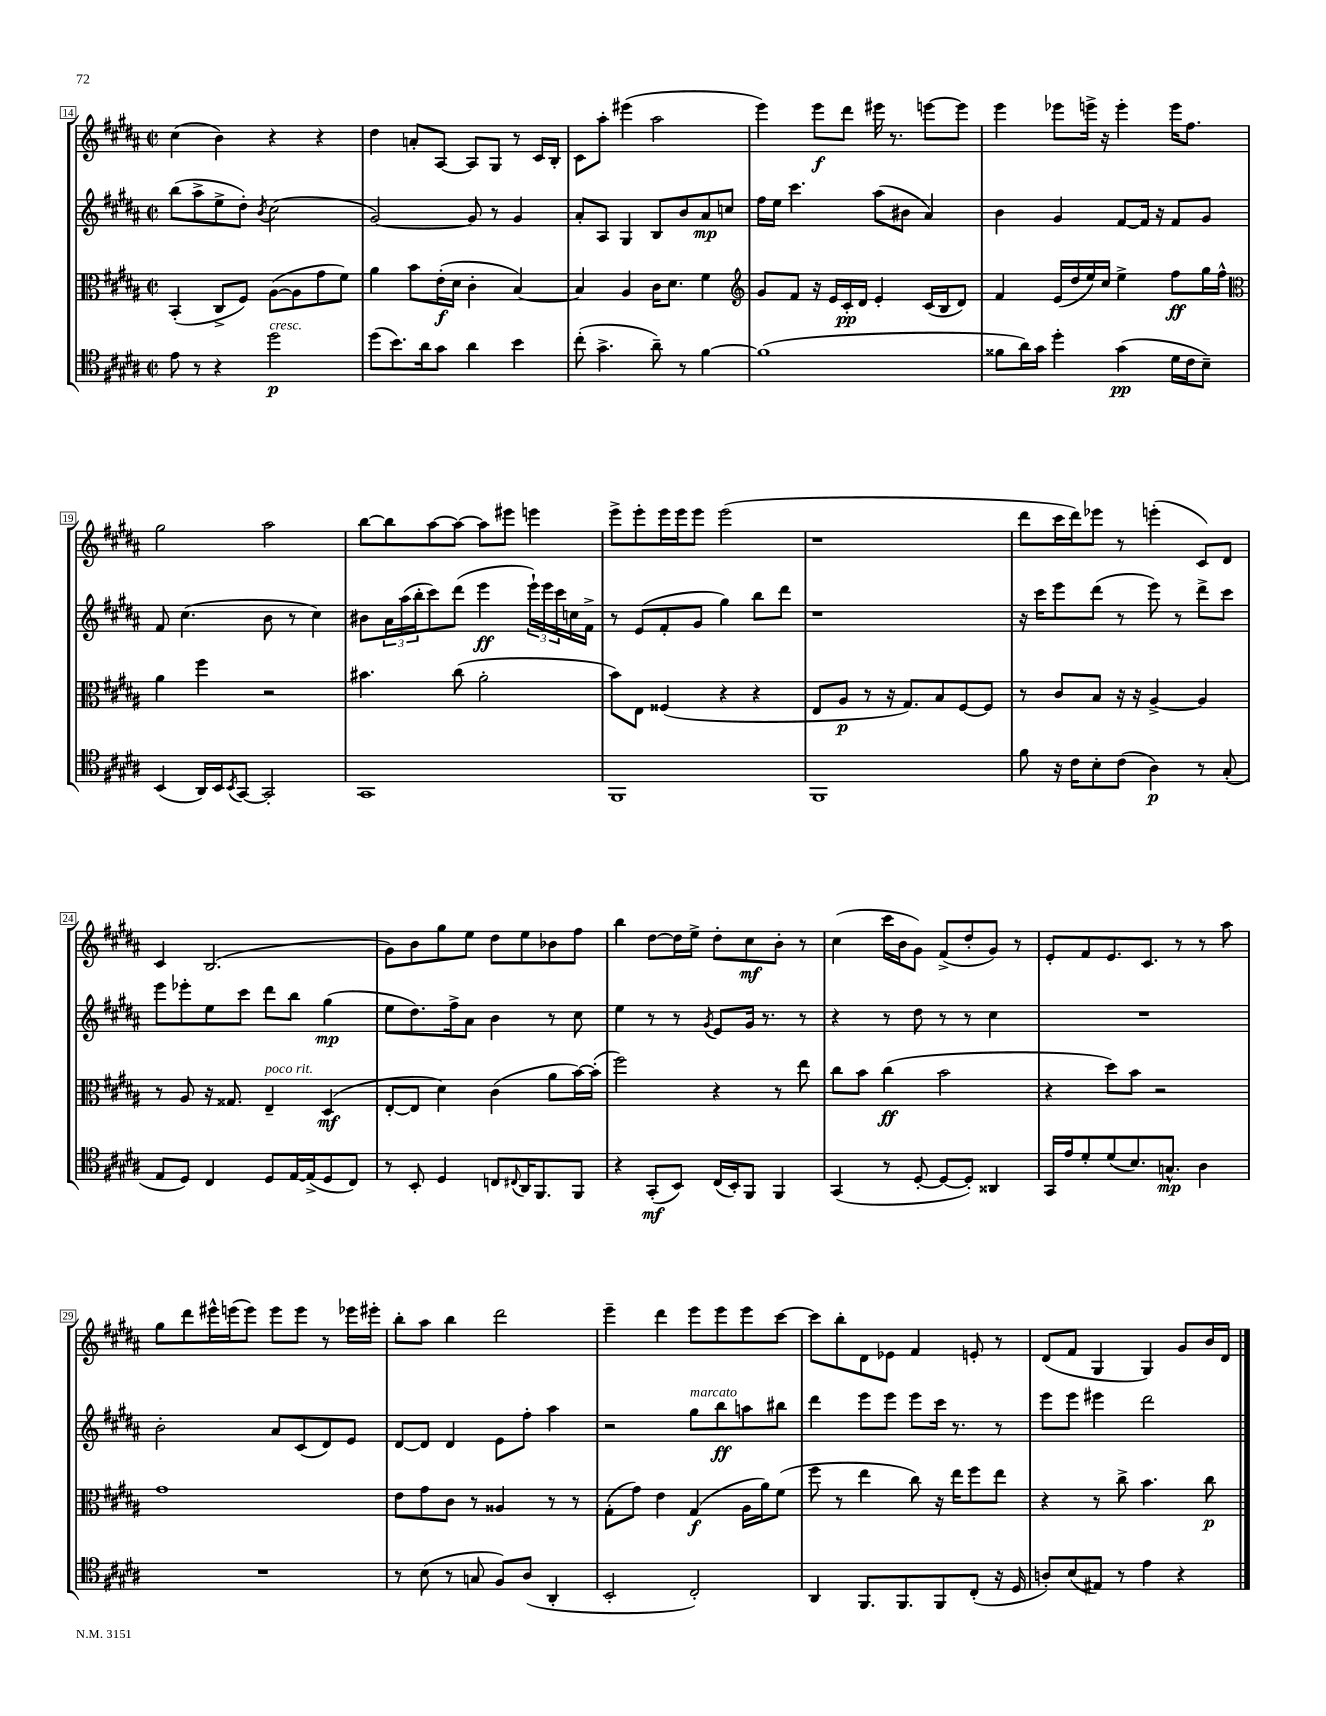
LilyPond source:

<<
\new StaffGroup <<
\new Staff = "s0" {
    \clef treble \key b \major \defaultTimeSignature \time 2/2
    cis''4( b'4) r4 r4 |
    dis''4 a'8-. ais8~ ais8 gis8 r8 cis'16 b16-. |
    cis'8 ais''8-. eis'''4( ais''2 |
    e'''4) e'''8\f dis'''8 eis'''16 r8. e'''8~ e'''8 |
    e'''4 ees'''8 e'''16-> r16 e'''4-. e'''16 fis''8. |
    gis''2 ais''2 |
    b''8~ b''8 ais''8~ ais''8~ ais''8 eis'''8 e'''4 |
    e'''8-> e'''8-. e'''16 e'''16 e'''8 e'''2( |
    r1 |
    dis'''8 cis'''16 dis'''16) ees'''8 r8 e'''4-.( cis'8) dis'8 |
    cis'4 b2.( |
    gis'8) b'8 gis''8 e''8 dis''8 e''8 bes'8 fis''8 |
    b''4 dis''8~ dis''16 e''16-> dis''8-. cis''8\mf b'8-. r8 |
    cis''4( cis'''16 b'16 gis'8) fis'8->( dis''8-. gis'8) r8 |
    e'8-. fis'8 e'8. cis'8. r8 r8 ais''8 |
    gis''8 dis'''8 eis'''16-^ e'''16( e'''8) e'''8 e'''8 r8 ees'''16 eis'''16-. |
    b''8-. ais''8 b''4 dis'''2 |
    e'''4-- dis'''4 e'''8 e'''8 e'''8 cis'''8~ |
    cis'''8 b''8-. dis'8 ees'8 fis'4 e'8-. r8 |
    dis'8( fis'8 gis4 gis4) gis'8 b'16 dis'16 \bar "|." |
}
\new Staff = "s1" {
    \clef treble \key b \major \defaultTimeSignature \time 2/2
    b''8( ais''8-> e''8-> dis''8-.) \acciaccatura { b'8 } cis''2( |
    gis'2~) gis'8 r8 gis'4 |
    ais'8-. ais8 gis4 b8 b'8 ais'8\mp c''8 |
    fis''16 e''16 cis'''4. ais''8( bis'8 ais'4) |
    b'4 gis'4 fis'8~ fis'16 r16 fis'8 gis'8 |
    fis'8 cis''4.( b'8 r8 cis''4) |
    bis'8 \tuplet 3/2 { ais'16 ais''16( b''16-. } cis'''8) dis'''8( e'''4\ff \tuplet 3/2 { e'''16-!) e'''16 cis'''16 } c''16 fis'16-> |
    r8 e'8( fis'8-. gis'8 gis''4) b''8 dis'''8 |
    r1 |
    r16 cis'''16 e'''8 dis'''8( r8 e'''8) r8 dis'''8-> cis'''8 |
    e'''8 ees'''8-. e''8 cis'''8 dis'''8 b''8 gis''4\mp( |
    e''8 dis''8.) fis''16-> ais'8 b'4 r8 cis''8 |
    e''4 r8 r8 \acciaccatura { gis'8 } e'8 gis'16 r8. r8 |
    r4 r8 dis''8 r8 r8 cis''4 |
    R1 |
    b'2-. ais'8 cis'8( dis'8) e'8 |
    dis'8~ dis'8 dis'4 e'8 fis''8-. ais''4 |
    r2 gis''8^\markup { \italic "marcato" } b''8\ff a''8 bis''8 |
    dis'''4 e'''8 e'''8 e'''8 cis'''16 r8. r8 |
    e'''8 e'''8 eis'''4 dis'''2 \bar "|." |
}
\new Staff = "s2" {
    \clef alto \key b \major \defaultTimeSignature \time 2/2
    b,4-.( cis8-> fis8) ais8~( ais8 gis'8 fis'8) |
    ais'4 b'8 e'16-.\f( dis'16 cis'4-. b4~) |
    b4 ais4 cis'16 dis'8. fis'4 |
    \clef treble gis'8 fis'8 r16 e'16 cis'16-.\pp dis'16 e'4-. cis'16( b16 dis'8) |
    fis'4 e'16( dis''16 e''16) cis''16 e''4-> fis''8\ff gis''16 fis''16-^ |
    \clef alto ais'4 fis''4 r2 |
    bis'4. cis''8( ais'2-. |
    b'8) e8 fisis4( r4 r4 |
    e8 ais8\p r8 r16 gis8.) b8 fis8~ fis8 |
    r8 cis'8 b8 r16 r16 ais4~-> ais4 |
    r8 ais8 r16 gisis8. e4--^\markup { \italic "poco rit." } dis4\mf( |
    e8~-. e8 dis'4) cis'4( ais'8 b'16~) b'16-.( |
    fis''2) r4 r8 e''8 |
    cis''8 b'8 cis''4\ff( b'2 |
    r4 dis''8) b'8 r2 |
    gis'1 |
    e'8 gis'8 cis'8 r8 aisis4 r8 r8 |
    gis8-.( gis'8) e'4 gis4\f( ais16 ais'16) fis'8( |
    fis''8 r8 e''4 cis''8) r16 e''16 fis''8 e''8 |
    r4 r8 cis''8-> b'4. cis''8\p \bar "|." |
}
\new Staff = "s3" {
    \clef tenor \key b \major \defaultTimeSignature \time 2/2
    e'8 r8 r4 dis''2\p^\markup { \italic "cresc." } |
    dis''8( b'8.) ais'16 gis'8 ais'4 b'4 |
    cis''8-.( gis'4.-> ais'8--) r8 fis'4~ |
    fis'1( |
    fisis'8 ais'16) gis'16 dis''4-. gis'4\pp( dis'16 cis'16 b8--) |
    b,4( ais,16) b,16 \acciaccatura { b,8 } gis,8~ gis,2-. |
    gis,1 |
    fis,1 |
    fis,1 |
    fis'8 r16 cis'16 b8-. cis'8( ais4\p) r8 gis8-.( |
    e8 dis8) cis4 dis8 e16~ e16->( dis8 cis8) |
    r8 b,8-. dis4 c8 \appoggiatura { cis8 } ais,16 fis,8. fis,8 |
    r4 gis,8-.\mf( b,8) cis16( b,16-.) fis,8 fis,4 |
    gis,4( r8 dis8~-. dis8~ dis8-.) aisis,4 |
    gis,16 e'16 dis'8-. dis'8( b8.) g8.-^\mp ais4 |
    R1 |
    r8 b8( r8 g8 fis8) ais8( ais,4-. |
    b,2-. cis2-.) |
    ais,4 fis,8. fis,8. fis,8 cis8-.( r16 dis16 |
    a8-.) b8( eis8) r8 e'4 r4 \bar "|." |
}
>>
>>
\layout { \context { \Score currentBarNumber = #14 \override BarNumber.stencil = #(make-stencil-boxer 0.1 0.3 ly:text-interface::print) } }
